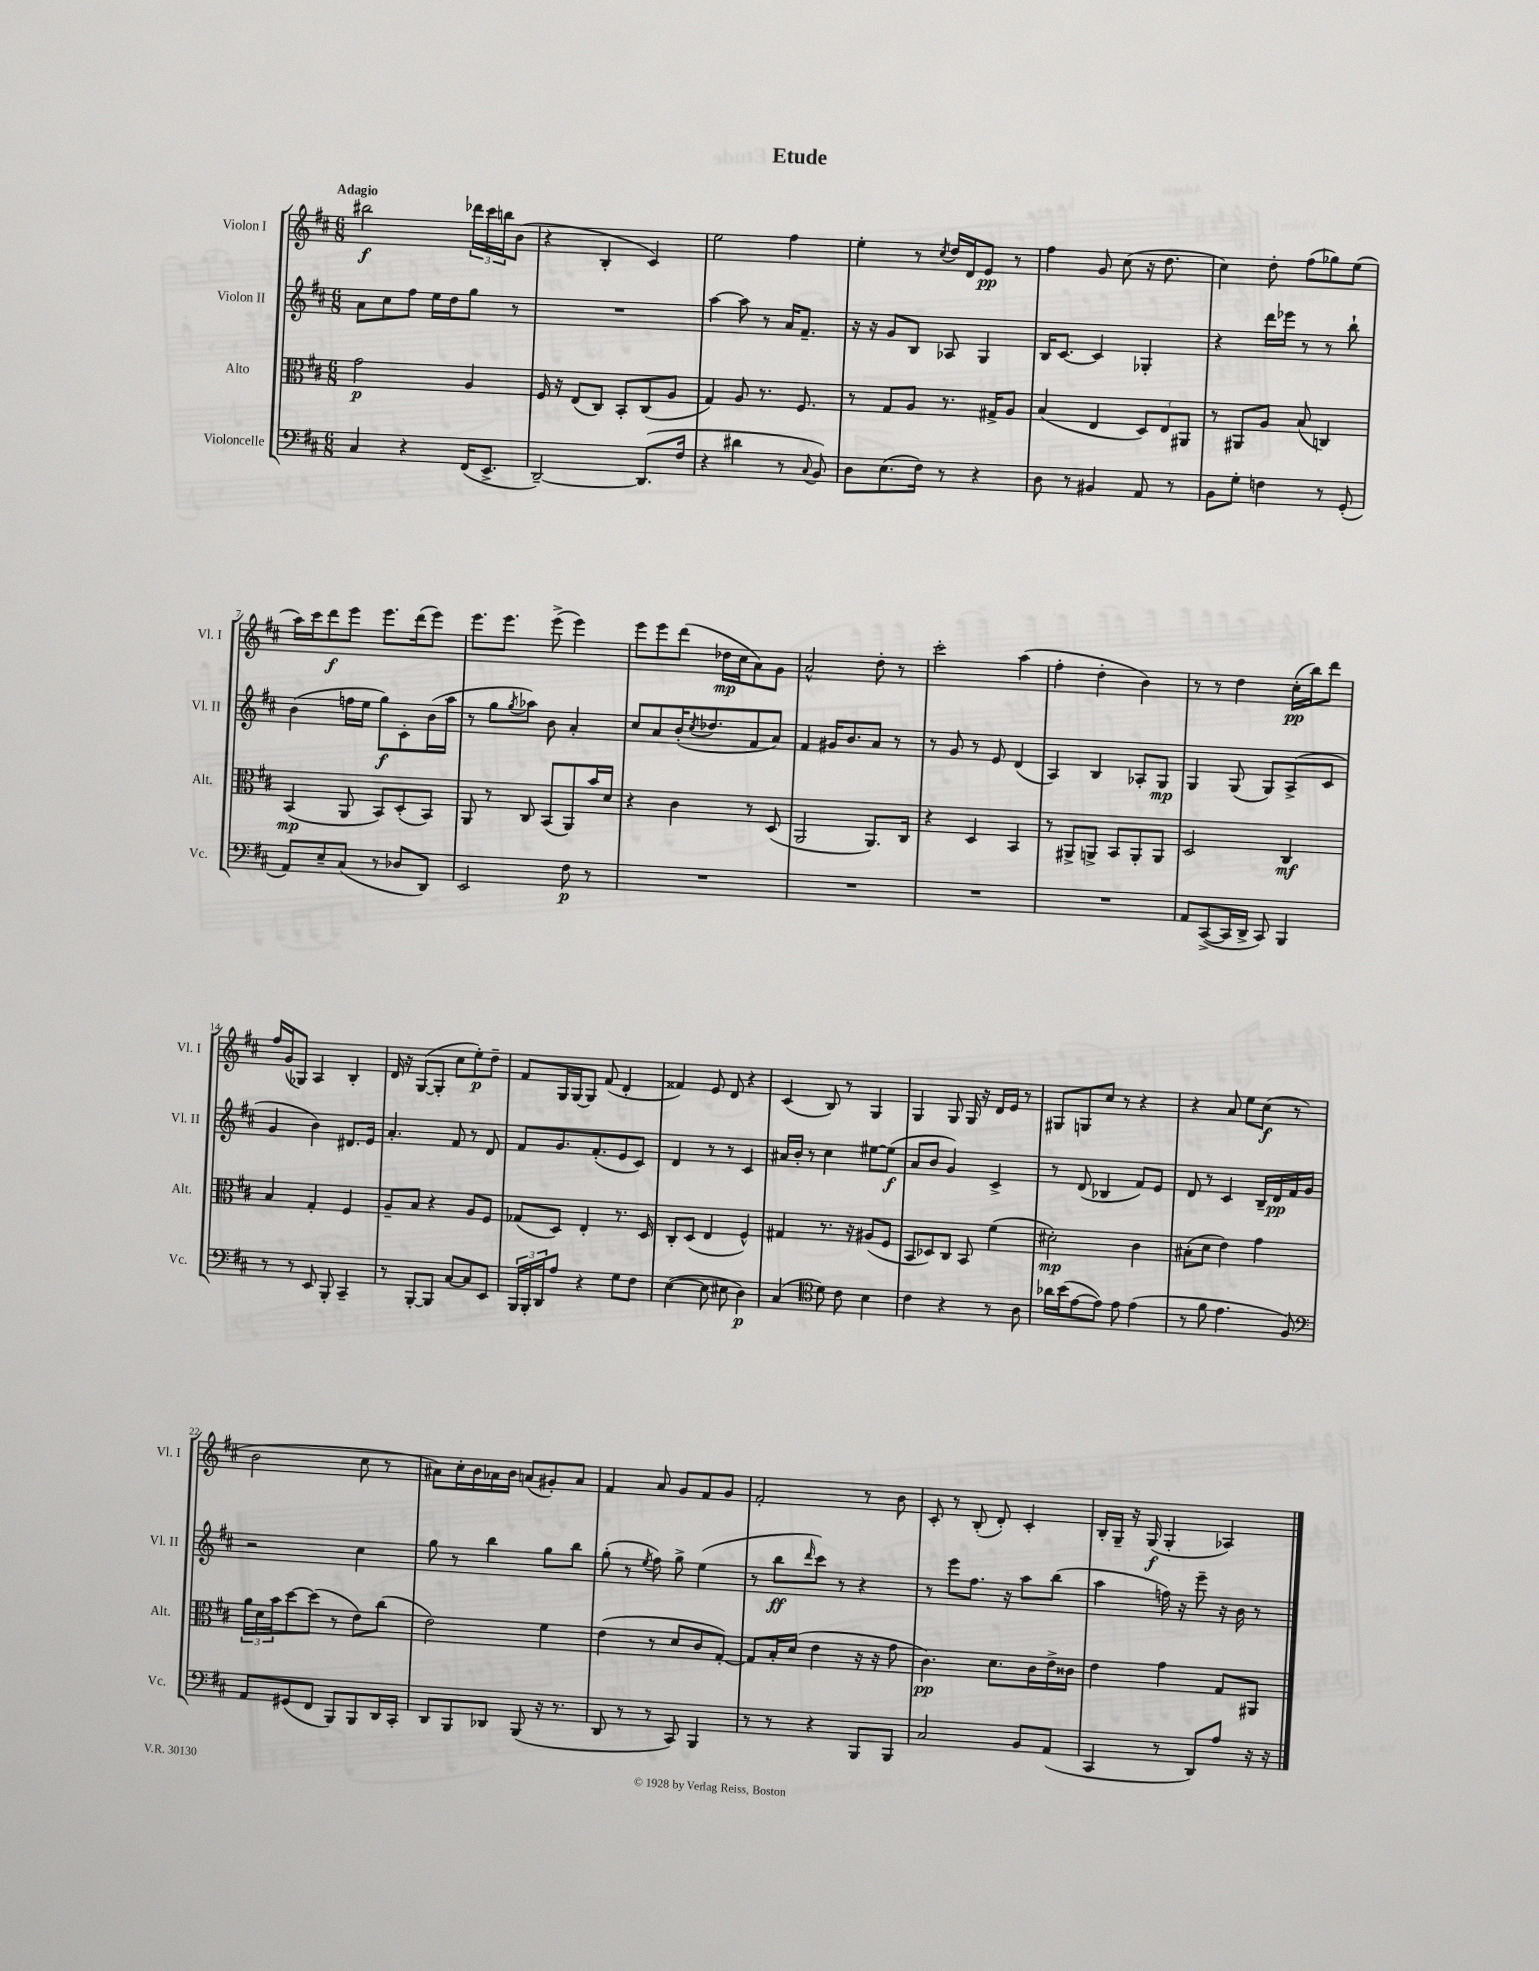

**kern	**dynam	**kern	**dynam	**kern	**dynam	**kern	**dynam
*part4	*part4	*part3	*part3	*part2	*part2	*part1	*part1
*staff4	*staff4	*staff3	*staff3	*staff2	*staff2	*staff1	*staff1
*I"Violoncelle	*	*I"Alto	*	*I"Violon II	*	*I"Violon I	*
*I'Vc.	*	*I'Alt.	*	*I'Vl. II	*	*I'Vl. I	*
*clefF4	*	*clefC3	*	*clefG2	*	*clefG2	*
*k[f#c#]	*	*k[f#c#]	*	*k[f#c#]	*	*k[f#c#]	*
*M6/8	*	*M6/8	*	*M6/8	*	*M6/8	*
=1	=1	=1	=1	=1	=1	=1	=1
!	!	!	!	!	!	!LO:TX:a:B:t=Adagio	!
4C#/	.	2g\	p	8a\L	.	2bb#X\	f
.	.	.	.	8cc#\	.	.	.
4r	.	.	.	8ff#\J	.	.	.
.	.	.	.	16ee\LL	.	.	.
.	.	.	.	16dd\J	.	.	.
(16FF#/KL	.	4A/	.	8gg\J	.	24ddd-X\LL	.
.	.	.	.	.	.	24ccc#\	.
8.EE^/J	.	.	.	.	.	.	.
.	.	.	.	.	.	24bbn\J	.
.	.	.	.	8r	.	(8b\J	.
=2	=2	=2	=2	=2	=2	=2	=2
[2DD~/)	.	16F#/	.	2.r	.	4r	.
.	.	16r	.	.	.	.	.
.	.	(8E/L	.	.	.	.	.
.	.	8C#/J)	.	.	.	4B'/	.
.	.	8BB'/L	.	.	.	.	.
(8.DD/L]	.	(8C#/	.	.	.	4c#/)	.
.	.	8A/J	.	.	.	.	.
16F#/Jk	.	.	.	.	.	.	.
=3	=3	=3	=3	=3	=3	=3	=3
4r	.	4G/)	.	[4aa\	.	2ee\	.
4d#X\	.	8A/	.	8aa\]	.	.	.
.	.	8.r	.	8r	.	.	.
8r	.	.	.	16a/KL	.	4ff#\	.
.	.	8.F#/	.	8.f#~/J	.	.	.
8qqC#/	.	.	.	.	.	.	.
8BB/)	.	.	.	.	.	.	.
=4	=4	=4	=4	=4	=4	=4	=4
8D\L	.	8r	.	16r	.	4ee'\	.
.	.	.	.	16r	.	.	.
(8.E\	.	8G/L	.	8g/L	.	.	.
.	.	8A/J	.	8B/J	.	8r	.
16F#\Jk)	.	.	.	.	.	.	.
.	.	.	.	.	.	8qcc#/	.
8r	.	8.r	.	8A-X/	.	16dd/LL	.
.	.	.	.	.	.	16d/J	.
4r	.	.	.	4G/	.	8e/J	pp
.	.	16G#X^/KL	.	.	.	.	.
.	.	8A/J	.	.	.	8r	.
=5	=5	=5	=5	=5	=5	=5	=5
8D\	.	(4B/	.	16B/KL	.	4ff#\	.
.	.	.	.	[8.c#/J	.	.	.
8r	.	.	.	.	.	.	.
4BB#X/	.	4E/	.	4c#/]	.	8g/	.
.	.	.	.	.	.	(8cc#\	.
8AA/	.	12D/L)	.	4G-X'/	.	16r	.
.	.	.	.	.	.	8.dd\	.
.	.	12E/	.	.	.	.	.
8r	.	.	.	.	.	.	.
.	.	12AA#X/J	.	.	.	.	.
=6	=6	=6	=6	=6	=6	=6	=6
8BB\L	.	8r	.	4r	.	4cc#\)	.
8G'\J	.	8AA#X/L	.	.	.	.	.
4Fn\	.	8A/J	.	16ddd\LL	.	8dd'\	.
.	.	.	.	16eee-X\JJ	.	.	.
.	.	(8B/	.	8r	.	(8ff#\L	.
8r	.	4Cn/)	.	8r	.	8gg-X\)	.
(8GG'/	.	.	.	8bb`\	.	(8ee\J	.
!!LO:LB:g=z
=7	=7	=7	=7	=7	=7	=7	=7
8AA/L)	.	(4BB/	mp	(4b\	.	16aa\LL)	.
.	.	.	.	.	.	16ccc#\J	.
8E~/	.	.	.	.	.	8ddd\	f
(8C#/J	.	8AA/	.	16ffn\LL	.	8eee\J	.
.	.	.	.	16ee\JJ	.	.	.
8r	.	8BB/L)	.	8gg\L)	f	8.eee\L	.
8D-X/L	.	(8D'/	.	8c#'\	.	.	.
.	.	.	.	.	.	(16ddd\k	.
8DD/J)	.	8BB/J)	.	(16b\L	.	8eee\J)	.
.	.	.	.	16aa\JJ	.	.	.
=8	=8	=8	=8	=8	=8	=8	=8
2EE/	.	8AA/	.	8r	.	8.eee\L	.
.	.	8r	.	8gg\L	.	.	.
.	.	.	.	.	.	8.eee\J	.
.	.	.	.	8qgg/	.	.	.
.	.	8C#/	.	8aa-X\J)	.	.	.
.	.	(8BB/L	.	8b\	.	(8eee^\	.
8F#\	p	8AA/)	.	4a'/	.	4eee\)	.
8r	.	16b/L	.	.	.	.	.
.	.	16d/JJ	.	.	.	.	.
=9	=9	=9	=9	=9	=9	=9	=9
2.r	.	4r	.	8cc#/L	.	8eee\L	.
.	.	.	.	8a/	.	8eee\	.
.	.	4c#\	.	(16b'/K	.	(8ddd\J	.
.	.	.	.	8qcc#/	.	.	.
.	.	.	.	8.dd-X/	.	.	.
.	.	.	.	.	.	16dd-X\LL	mp
.	.	.	.	.	.	16cc#\J	.
.	.	8r	.	8f#/	.	8a\)	.
.	.	(8D/	.	8a/J)	.	8g\J	.
=10	=10	=10	=10	=10	=10	=10	=10
2.r	.	2AA/	.	4f#/	.	2a^^/	.
.	.	.	.	16g#X/KL	.	.	.
.	.	.	.	8.b/	.	.	.
.	.	8.AA/L)	.	8a/J	.	8dd'\	.
.	.	.	.	8r	.	8r	.
.	.	16C#/Jk	.	.	.	.	.
=11	=11	=11	=11	=11	=11	=11	=11
2.r	.	4r	.	8r	.	2ccc#'\	.
.	.	.	.	8g/	.	.	.
.	.	4D/	.	8r	.	.	.
.	.	.	.	8e/	.	.	.
.	.	4BB/	.	(4d/	.	(4aa\	.
=12	=12	=12	=12	=12	=12	=12	=12
2.r	.	8r	.	4A/)	.	4ff#'\	.
.	.	8AA#X^/L	.	.	.	.	.
.	.	8AAn^/J	.	4B/	.	4dd'\	.
.	.	8BB/L	.	.	.	.	.
.	.	8AA'/	.	8A-X'/L	.	4b\)	.
.	.	8AA/J	.	8G/J	mp	.	.
=13	=13	=13	=13	=13	=13	=13	=13
8AA/L	.	2D/	.	4G/	.	8r	.
([8CC#^/	.	.	.	.	.	8r	.
16CC#/L]	.	.	.	(8G/	.	4dd\	.
16DD^/JJ	.	.	.	.	.	.	.
8CC#/)	.	.	.	8G/L)	.	.	.
4BBB/	.	4C#/	mf	(8A^/	.	(16cc#'\LL	pp
.	.	.	.	.	.	16bb\J)	.
.	.	.	.	8c#/J	.	8ddd\J	.
!!LO:LB:g=z
=14	=14	=14	=14	=14	=14	=14	=14
8r	.	4B/	.	4g/	.	16ff#/LL	.
.	.	.	.	.	.	(16g/J	.
8r	.	.	.	.	.	8G-X/J)	.
8EE/	.	4G'/	.	4b\)	.	4A/	.
8BBB'/	.	.	.	.	.	.	.
4CC#~/	.	4F#/	.	8.d#X/L	.	4B'/	.
.	.	.	.	16e/Jk	.	.	.
=15	=15	=15	=15	=15	=15	=15	=15
8r	.	8A~/L	.	4.a'/	.	16d/	.
.	.	.	.	.	.	16r	.
[8BBB'/L	.	8B/J	.	.	.	([8G/L	.
8BBB/J]	.	4r	.	.	.	8G'/J]	.
[8C#/L	.	.	.	8f#/	.	8cc#\L	.
8C#/]	.	8A/L	.	8r	.	8ee'\)	p
8EE/J	.	8F#/J	.	8d/	.	8dd~\J	.
=16	=16	=16	=16	=16	=16	=16	=16
24BBB/LL	.	(8G-X/L	.	8f#/L	.	8f#/L	.
24BBB'/	.	.	.	.	.	.	.
24DD/J	.	.	.	.	.	.	.
8A/J	.	8D/J)	.	8.g/	.	16G/L	.
.	.	.	.	.	.	[16G/J	.
4r	.	4E'/	.	.	.	8G/J]	.
.	.	.	.	(8.f#'/	.	.	.
.	.	.	.	.	.	(8f#/	.
8G\L	.	8.r	.	8e/	.	4d'/	.
8F#\J	.	.	.	8c#/J)	.	.	.
.	.	16D/	.	.	.	.	.
=17	=17	=17	=17	=17	=17	=17	=17
([4E\	.	8C#'/L	.	4d/	.	4f##X/)	.
.	.	(8D/J	.	.	.	.	.
8E\]	.	4E/	.	8r	.	8e/	.
8E#X\	.	.	.	8r	.	8d/	.
4D\)	p	4F#^^/)	.	4c#/	.	4r	.
=18	=18	=18	=18	=18	=18	=18	=18
(4C#/	.	4G#X/	.	16a#X/LL	.	(4c#/	.
.	.	.	.	16b'/JJ	.	.	.
.	.	.	.	8r	.	.	.
*clefC4	*	*	*	*	*	*	*
8d\)	.	8.r	.	4cc#\	.	8B/)	.
8c#\	.	.	.	.	.	8r	.
.	.	16r	.	.	.	.	.
4B\	.	(8A#X/L	.	[8ee#X\L	.	4G/	.
.	.	8F#/J	.	(8ee#\J]	f	.	.
=19	=19	=19	=19	=19	=19	=19	=19
4c#\	.	8BB/L	.	8a/L	.	4G/	.
.	.	8D-X/)	.	8b/J	.	.	.
4r	.	8C#/J	.	4g/)	.	8G/	.
.	.	8BB/	.	.	.	16G/	.
.	.	.	.	.	.	16r	.
8r	.	(4f#\	.	4c#^/	.	16d/LL	.
.	.	.	.	.	.	16e/JJ	.
8A\	.	.	.	.	.	8r	.
=20	=20	=20	=20	=20	=20	=20	=20
16a-X\LL	.	2d#X'\)	mp	8r	.	8G#X/L	.
(16b\J	.	.	.	.	.	.	.
[8e\	.	.	.	(8d/	.	8Gn/	.
8e\J])	.	.	.	4B-X/	.	8cc#/J	.
8e\	.	.	.	.	.	8r	.
(4e\	.	4c#\	.	8f#/L)	.	4r	.
.	.	.	.	8e/J	.	.	.
=21	=21	=21	=21	=21	=21	=21	=21
8r	.	(8B#X'\L	.	8d/	.	4r	.
8f#\	.	8d\J	.	8r	.	.	.
4.e\	.	4e\)	.	4c#/	.	8a/	.
.	.	.	.	.	.	8ee\L	.
.	.	4g\	.	16B~/LL	.	(8cc#\J	f
.	.	.	.	16d/	pp	.	.
8F#/)	.	.	.	16f#/	.	8r	.
.	.	.	.	16g/JJ	.	.	.
!!LO:LB:g=z
=22	=22	=22	=22	=22	=22	=22	=22
*clefF4	*	*	*	*	*	*	*
8AA/L	.	24a\LL	.	2r	.	2b\	.
.	.	24d\	.	.	.	.	.
.	.	24b\J	.	.	.	.	.
(8GG#X/	.	[8dd\	.	.	.	.	.
8FF#/J	.	(8dd\J]	.	.	.	.	.
8BBB/L)	.	8r	.	.	.	.	.
8BBB/	.	8e\L)	.	4cc#\	.	8cc#\	.
16DD/L	.	(8cc#\J	.	.	.	8r	.
16CC#'/JJ	.	.	.	.	.	.	.
=23	=23	=23	=23	=23	=23	=23	=23
8DD/L	.	2e\)	.	8gg\	.	8a#X\L)	.
8BBB/	.	.	.	8r	.	16cc#'\L	.
.	.	.	.	.	.	16b\	.
8DD-X/J	.	.	.	4bb\	.	16a-X\	.
.	.	.	.	.	.	16b\JJ	.
(8BBB/	.	.	.	.	.	(8an/L	.
16r	.	4f#\	.	8gg\L	.	8g#X'/)	.
8.r	.	.	.	.	.	.	.
.	.	.	.	8bb\J	.	8a/J	.
=24	=24	=24	=24	=24	=24	=24	=24
8DD/	.	(4e\	.	(8gg'\	.	4f#/	.
8r	.	.	.	8r	.	.	.
.	.	.	.	8qee/	.	.	.
8r	.	8r	.	8ff#\)	.	8a/	.
8CC#/)	.	8d/L	.	8gg^\	.	8g/L	.
4BBB/	.	8c#/	.	(4ee\	.	8f#/	.
.	.	[8G'/J)	.	.	.	8g/J	.
=25	=25	=25	=25	=25	=25	=25	=25
8r	.	8G/L]	.	8r	.	2f#'/	.
8r	.	16B'/L	.	8bb\L	ff	.	.
.	.	(16d/JJ	.	.	.	.	.
.	.	.	.	16qqddd/	.	.	.
4r	.	4e\	.	8ccc#\J)	.	.	.
.	.	.	.	8r	.	.	.
8BBB/L	.	16r	.	4r	.	8r	.
.	.	16r	.	.	.	.	.
8BBB/J	.	8g\	.	.	.	8b\	.
=26	=26	=26	=26	=26	=26	=26	=26
2C#/	.	4.c#\)	pp	8r	.	8c#'/	.
.	.	.	.	8eee\L	.	8r	.
.	.	.	.	8.ff#\J	.	(8B'/	.
.	.	8.d\L	.	.	.	8d'/)	.
.	.	.	.	16r	.	.	.
8BB/L	.	.	.	8aa\L	.	4c#'/	.
.	.	16c#\L	.	.	.	.	.
(8AA/J	.	16e^\	.	(8bb\J	.	.	.
.	.	16c##X\JJ	.	.	.	.	.
=27	=27	=27	=27	=27	=27	=27	=27
4CC#/	.	4e\	.	4aa\	.	16B'/LL	.
.	.	.	.	.	.	16G~/JJ	.
.	.	.	.	.	.	16r	.
.	.	.	.	.	.	(16G/	f
8r	.	4g\	.	16ffn\)	.	4G'/	.
.	.	.	.	16r	.	.	.
8DD/L)	.	.	.	8eee~\	.	.	.
8A/J	.	8G/L	.	16r	.	4A-X/)	.
.	.	.	.	16b\	.	.	.
16r	.	8AA#X/J	.	8r	.	.	.
16r	.	.	.	.	.	.	.
==	==	==	==	==	==	==	==
*-	*-	*-	*-	*-	*-	*-	*-
